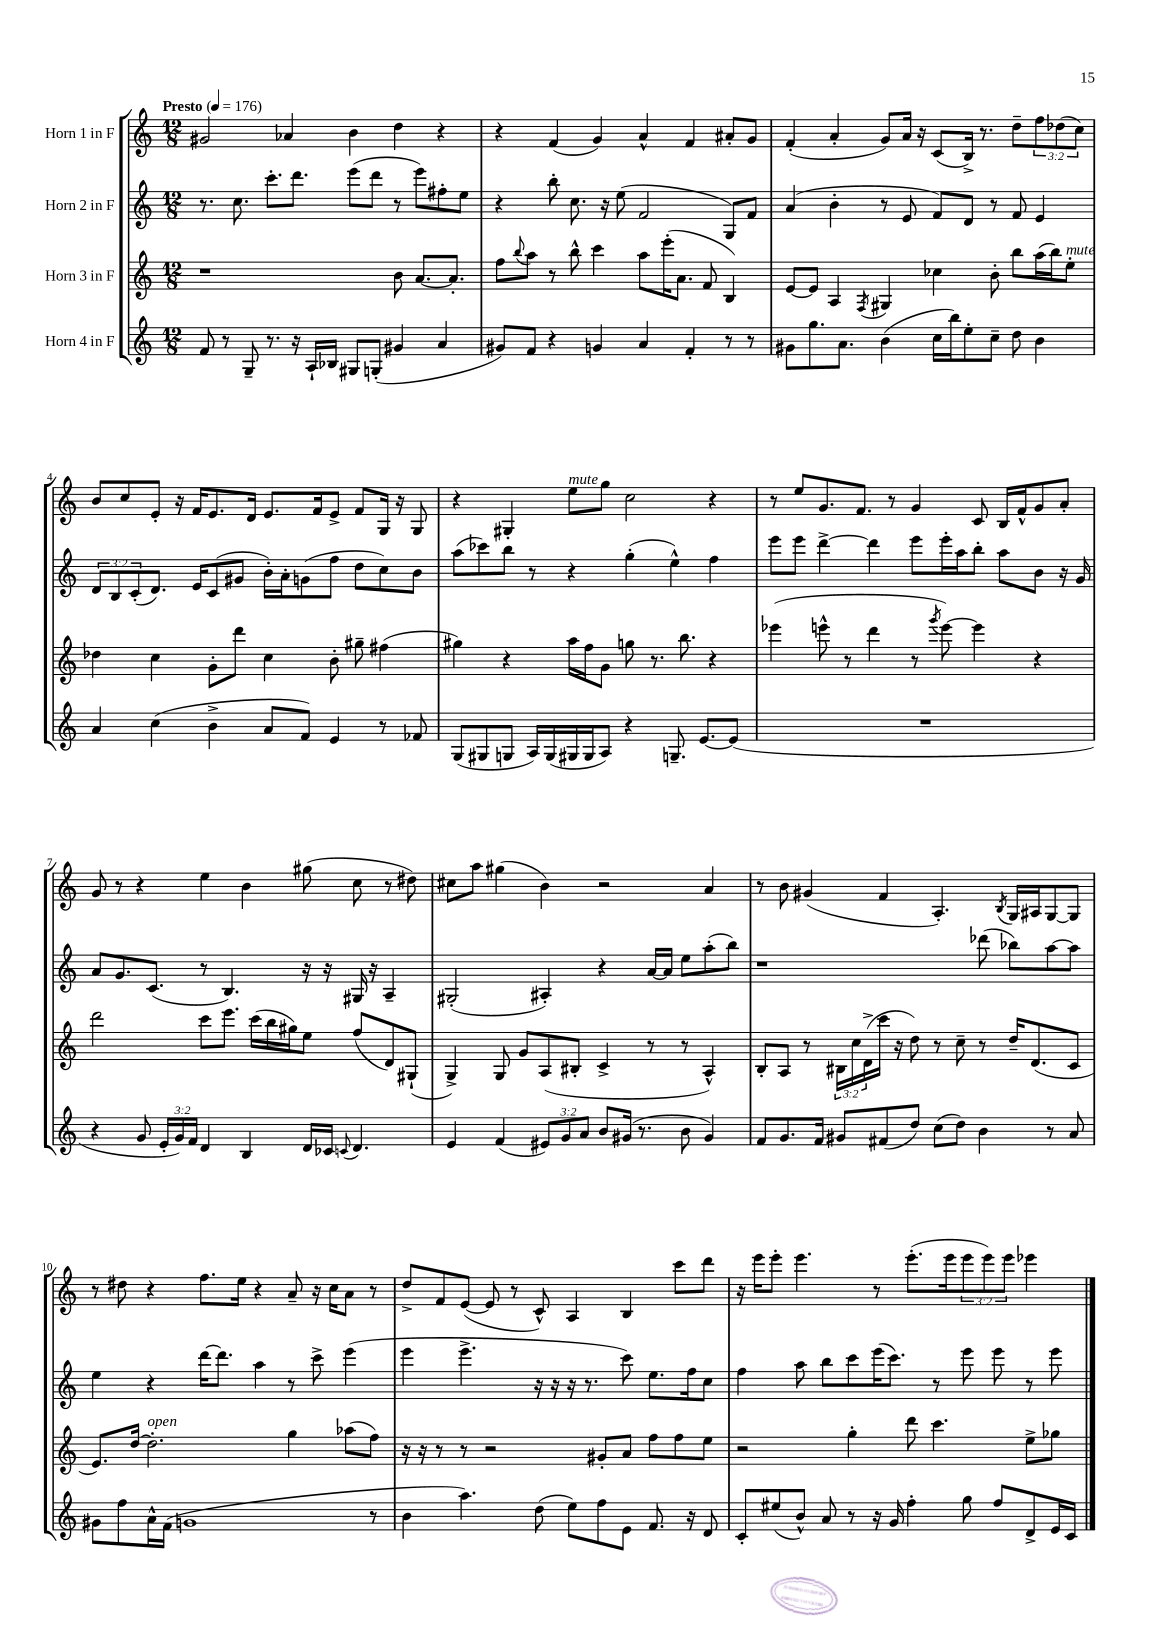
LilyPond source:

<<
\new StaffGroup <<
\new Staff = "s0" \with { instrumentName = "Horn 1 in F" } {
    \clef treble \key c \major \numericTimeSignature \time 12/8 \override Staff.TupletNumber.text = #tuplet-number::calc-fraction-text \tempo "Presto" 4 = 176
    gis'2 aes'4 b'4 d''4 r4 |
    r4 f'4( g'4) a'4-^ f'4 ais'8-. g'8 |
    f'4-.( a'4-. g'8) a'16 r16 c'8( b16->) r8. d''8-- \tuplet 3/2 { f''8 des''8( c''8) } |
    b'8 c''8 e'8-. r16 f'16 e'8. d'16 e'8. f'16 e'8-> f'8 g16 r16 g8 |
    r4 gis4-. e''8^\markup { \italic "mute" } g''8 c''2 r4 |
    r8 e''8 g'8. f'8. r8 g'4 c'8 b16 f'16-^ g'8 a'8-. |
    g'8 r8 r4 e''4 b'4 gis''8( c''8 r8 dis''8) |
    cis''8 a''8 gis''4( b'4) r2 a'4 |
    r8 b'8 gis'4( f'4 a4.-.) \acciaccatura { b8 } g16 ais16 g8~ g8 |
    r8 dis''8 r4 f''8. e''16 r4 a'8-- r16 c''16 a'8 r8 |
    d''8-> f'8 e'8~( e'8 r8 c'8-^) a4 b4 c'''8 d'''8 |
    r16 e'''16 e'''8-. e'''4. r8 e'''8.-.( e'''16 \tuplet 3/2 { e'''8 e'''8) e'''8 } ees'''4 \bar "|." |
}
\new Staff = "s1" \with { instrumentName = "Horn 2 in F" } {
    \clef treble \key c \major \numericTimeSignature \time 12/8 \override Staff.TupletNumber.text = #tuplet-number::calc-fraction-text
    r8. c''8. c'''8.-. d'''8. e'''8( d'''8 r8 e'''8) fis''8-. e''8 |
    r4 b''8-. c''8. r16 e''8( f'2 g8) f'8 |
    a'4( b'4-. r8 e'8 f'8) d'8 r8 f'8 e'4 |
    \tuplet 3/2 { d'8 b8 c'8-.( } d'8.) e'16 c'8( gis'8 b'16-.) a'16-. g'8( f''8 d''8 c''8) b'8 |
    a''8( ces'''8) b''8 r8 r4 g''4-.( e''4-^) f''4 |
    e'''8 e'''8 d'''4~-> d'''4 e'''8 e'''16-. a''16 b''8-. a''8 b'8 r16 g'16 |
    a'8 g'8. c'8.( r8 b4.) r16 r16 gis16 r16 a4-- |
    gis2-.( ais4-.) r4 a'16~ a'16 e''8 a''8-.( b''8) |
    r1 des'''8( bes''8) a''8~ a''8 |
    e''4 r4 d'''16~ d'''8. a''4 r8 c'''8-> e'''4( |
    e'''4 e'''4.-> r16 r16 r16 r8. c'''8) e''8. f''16 c''8 |
    f''4 a''8 b''8 c'''8 e'''16( c'''8.) r8 e'''8 e'''8 r8 e'''8 \bar "|." |
}
\new Staff = "s2" \with { instrumentName = "Horn 3 in F" } {
    \clef treble \key c \major \numericTimeSignature \time 12/8 \override Staff.TupletNumber.text = #tuplet-number::calc-fraction-text
    r1 b'8 a'8.~ a'8.-. |
    f''8 \appoggiatura { b''8 } a''8 r8 b''8-^ c'''4 a''8 e'''16-.( a'8. f'8 b4) |
    e'8~ e'8 a4 \acciaccatura { f8 } gis4 ces''4 b'8-. b''8 a''16( b''16) e''8-.^\markup { \italic "mute" } |
    des''4 c''4 g'8-. d'''8 c''4 b'8-. gis''8-- fis''4( |
    gis''4) r4 a''16 f''16 g'8 g''8 r8. b''8. r4 |
    ees'''4( e'''8-^ r8 d'''4 r8 \acciaccatura { g'''8 } e'''8~) e'''4 r4 |
    d'''2 c'''8 e'''8. c'''16( b''16 gis''16) e''8 f''8( d'8) gis8-!( |
    g4->) g8 g'8 a8( bis8-. c'4-> r8 r8 a4-^) |
    b8-. a8 r8 \tuplet 3/2 { bis16 c''16 d'16->( } c'''16 r16 d''8) r8 c''8-- r8 d''16-- d'8.( c'8 |
    e'8.) d''16~ d''2.-.^\markup { \italic "open" } g''4 aes''8( f''8) |
    r16 r16 r8 r8 r2 gis'8-. a'8 f''8 f''8 e''8 |
    r2 g''4-. d'''8 c'''4. e''8-> ges''8 \bar "|." |
}
\new Staff = "s3" \with { instrumentName = "Horn 4 in F" } {
    \clef treble \key c \major \numericTimeSignature \time 12/8 \override Staff.TupletNumber.text = #tuplet-number::calc-fraction-text
    f'8 r8 g8-- r8. r16 a16-! bes16 gis8 g8-.( gis'4 a'4 |
    gis'8) f'8 r4 g'4 a'4 f'4-. r8 r8 |
    gis'8 g''8. a'8. b'4( c''16 b''16) e''8-. c''8-- d''8 b'4 |
    a'4 c''4( b'4-> a'8 f'8) e'4 r8 fes'8 |
    g8( gis8 g8 a16) g16( gis16 gis16 a8) r4 g8.-- e'8.~ e'8( |
    R1. |
    r4 g'8 \tuplet 3/2 { e'16-. g'16) f'16 } d'4 b4 d'16 ces'16 \appoggiatura { c'8 } d'4. |
    e'4 f'4( \tuplet 3/2 { eis'8) g'8 a'8 } b'8 gis'16( r8. b'8 gis'4) |
    f'8 g'8. f'16 gis'8 fis'8( d''8) c''8( d''8) b'4 r8 a'8 |
    gis'8 f''8 a'16-^ f'16( g'1 r8 |
    b'4 a''4.) d''8( e''8) f''8 e'8 f'8. r16 d'8 |
    c'8-. eis''8( b'8-^) a'8 r8 r16 g'16 f''4-. g''8 f''8 d'8-> e'16 c'16 \bar "|." |
}
>>
>>
